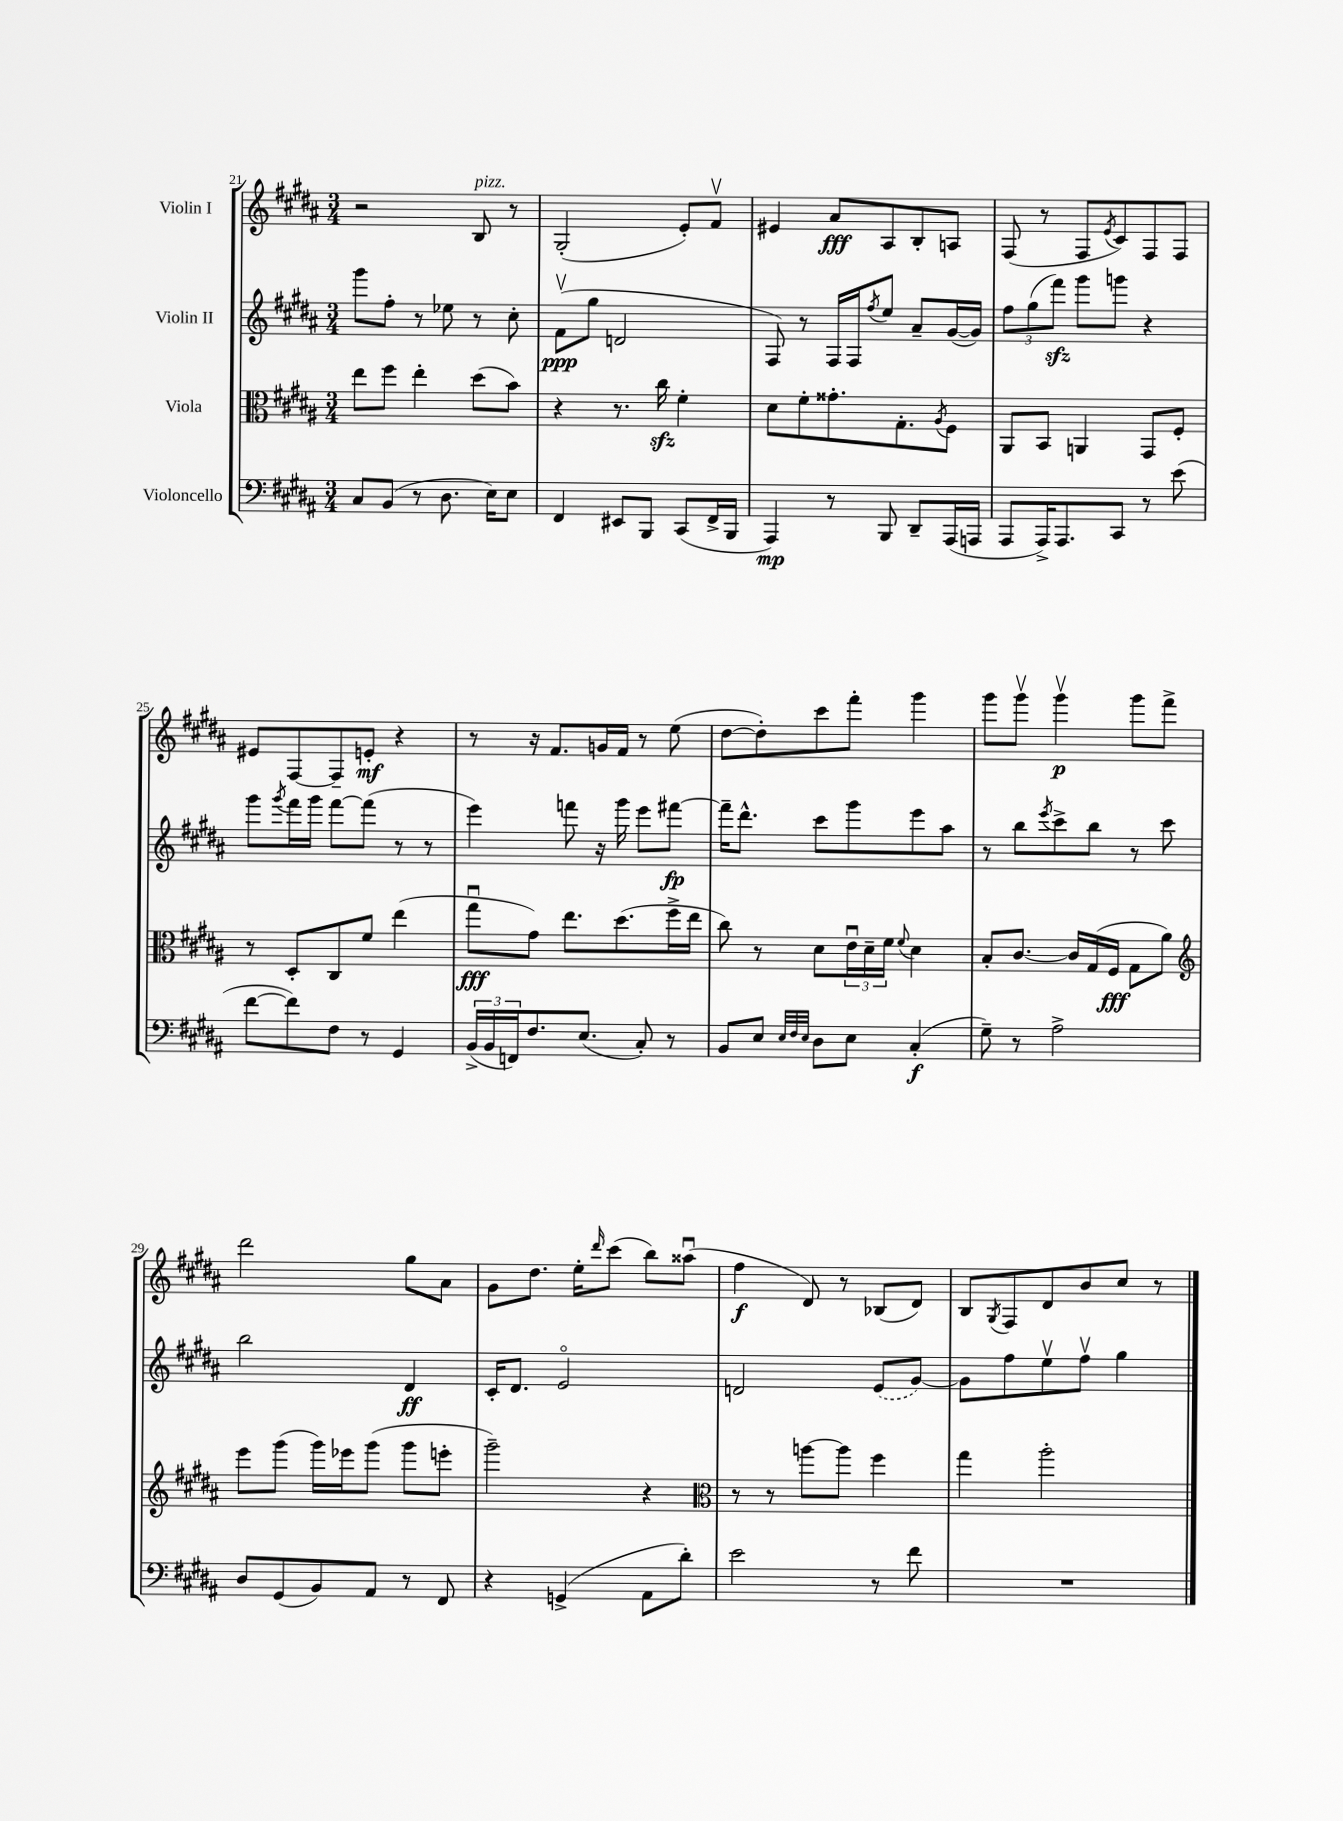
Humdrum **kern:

**kern	**kern	**kern	**kern
*staff4	*staff3	*staff2	*staff1
*clefF4	*clefC3	*clefG2	*clefG2
*k[f#c#g#d#a#]	*k[f#c#g#d#a#]	*k[f#c#g#d#a#]	*k[f#c#g#d#a#]
*M3/4	*M3/4	*M3/4	*M3/4
8C#/L	8ee\L	8ggg#\L	2r
(8BB/J	8ff#\J	8ff#'\J	.
8r	4ee'\	8r	.
8.D#\	.	8ee-\	.
.	(8dd#\L	8r	8B/
16E\LK)	.	.	.
8E\J	8b\J)	8cc#'\	8r
=	=	=	=
4FF#/	4r	(8f#v\L	(2G#'/
.	.	8gg#\J	.
8EE#/L	8.r	2d/	.
8BBB/J	.	.	.
.	16cc#\	.	.
(8CC#/L	4f#'\	.	8e'/L)
16FF#^/L	.	.	8f#v/J
16BBB/JJ	.	.	.
=	=	=	=
4AAA#/)	8d#\L	8F#/)	4e#/
.	8f#'\	8r	.
8r	8.g##'\	16F#/LL	8a#/L
.	.	16F#/J	.
.	.	8qff#/	.
8BBB/	.	8ee/J	8A#/
.	8.G#'\	.	.
8DD#~/L	.	8a#~/L	8B'/
.	8qA#/	.	.
(16AAA#/L	8F#\J	([16g#/L	8A/J
16AAA/JJ	.	16g#/]JJ)	.
=	=	=	=
8AAA#/L	8AA#/L	12ff#\L	(8F#/
.	.	(12gg#\	.
16AAA#^/K)	8BB/J	.	8r
.	.	12fff#\J)	.
8.AAA#/	.	.	.
.	4AA/	8ggg#\L	8F#/L
.	.	.	8qe/
8CC#/J	.	8ggg\J	8c#/)
8r	8GG#/L	4r	8F#/
(8e\	8F#'/J	.	8F#/J
=	=	=	=
[8f#\L	8r	8ggg#\L	8e#/L
.	.	8qggg#/	.
8f#\])	8D#'/L	16fff#\L	[8F#/
.	.	16ggg#\JJ	.
8F#\J	8C#/	[8fff#\L	8F#~/]
8r	8f#/J	(8fff#\]J	8e'/J
4GG#/	(4ee\	8r	4r
.	.	8r	.
=	=	=	=
(24BB^/LL	8gg#u\L	4eee\)	8r
24BB/	.	.	.
24FF/J)	.	.	.
8.F#/	8g#\J)	.	16r
.	.	.	8.f#/L
.	8.ee\L	8fff\	.
(8.E/J	.	.	.
.	.	16r	16g/L
.	(8.dd#\	16ggg#\	16f#/JJ
8C#'/)	.	8eee\L	8r
8r	16ff#^\L	[8fff#\J	(8ee\
.	16ee\JJ	.	.
=	=	=	=
8BB/L	8cc#\)	16fff#~\]LK	[8dd#\L
.	.	8.ddd#^^\J	.
8E/J	8r	.	8dd#'\])
32qqE/LLL	.	.	.
32qqF#/	.	.	.
32qqE/JJJ	.	.	.
8D#\L	8d#\L	8ccc#\L	8ccc#\
8E\J	24eu\L	8ggg#\	8fff#'\J
.	24d#~\	.	.
.	24f#\JJ	.	.
.	8qqf#/	.	.
(4C#'/	4d#\	8eee\	4ggg#\
.	.	8aa#\J	.
=	=	=	=
8G#~\)	8B'/L	8r	8ggg#\L
8r	[8.c#/J	8bb\L	8ggg#v\J
.	.	8qeee/	.
2A#^\	.	8ccc#^\	4ggg#v\
.	16c#/]LL	.	.
.	(16G#/	8bb\J	.
.	16F#/JJ	.	.
.	8G#\L	8r	8ggg#\L
.	8a#\J)	8ccc#\	8fff#^\J
=	=	=	=
*	*clefG2	*	*
8D#/L	8eee\L	2bb\	2ddd#\
(8GG#/	(8ggg#\J	.	.
8BB/)	16ggg#\LL)	.	.
.	16eee-\J	.	.
8AA#/J	(8ggg#\J	.	.
8r	8ggg#\L	4d#/	8gg#\L
8FF#/	8eee'\J	.	8a#\J
=	=	=	=
4r	2ggg#~\)	16c#'/LK	8g#\L
.	.	8.d#/J	.
.	.	.	8.dd#\J
(4GG^/	.	2eo/	.
.	.	.	16ee'\LK
.	.	.	16qqddd#/
.	.	.	(8ccc#\J
8AA#\L	4r	.	8bb\L)
8d#'\J)	.	.	(8aa##u\J
=	=	=	=
*	*clefC3	*	*
2e\	8r	2d/	4ff#\
.	8r	.	.
.	[8aa\L	.	8d#/)
.	8aa\]J	.	8r
8r	4ff#\	(8e/L	(8B-/L
8f#\	.	[8g#/J)	8d#/J)
=	=	=	=
2.r	4gg#\	8g#\]L	8B/L
.	.	.	8qG#/
.	.	8ff#\	8F#/
.	2aa#'\	8eev\	8d#/
.	.	8ff#v\J	8b/
.	.	4gg#\	8cc#/J
.	.	.	8r
==	==	==	==
*-	*-	*-	*-
